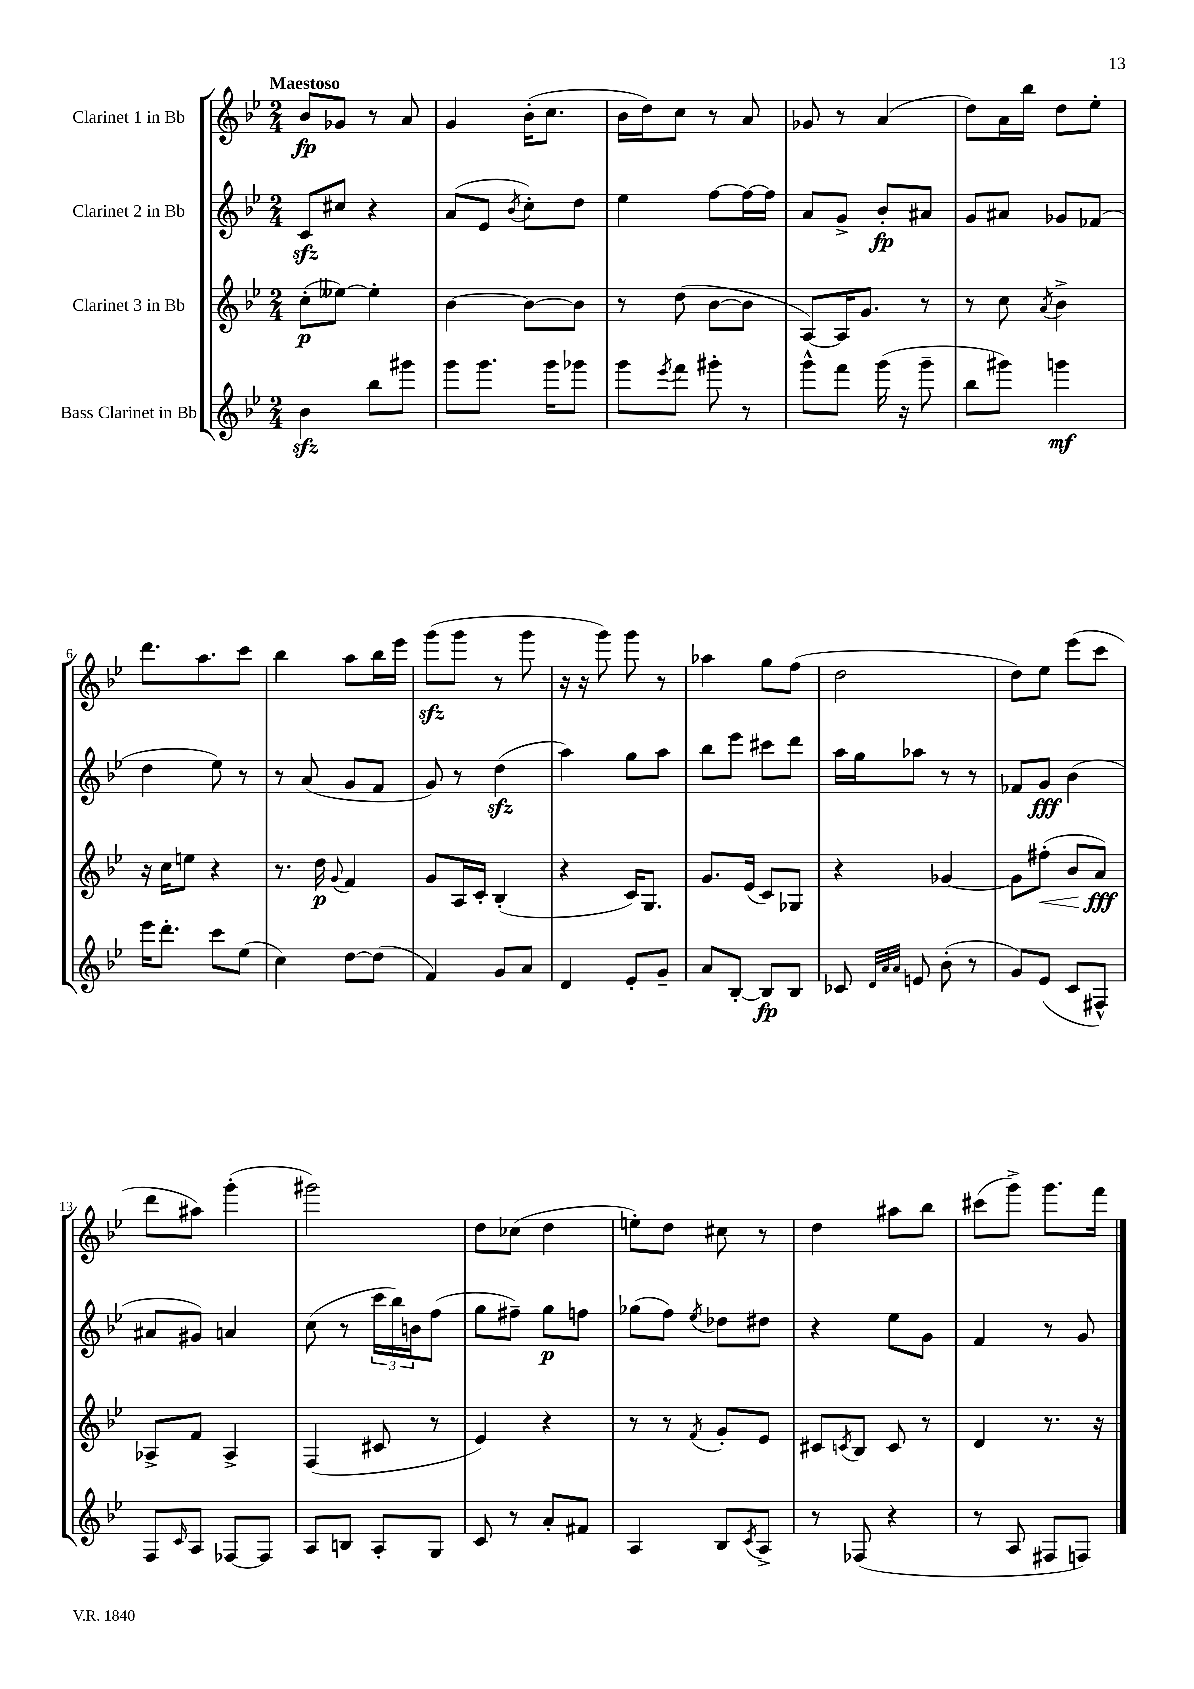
<<
\new StaffGroup <<
\new Staff = "s0" \with { instrumentName = "Clarinet 1 in Bb" } {
    \clef treble \key bes \major \numericTimeSignature \time 2/4 \tempo "Maestoso"
    bes'8\fp ges'8 r8 a'8 |
    g'4 bes'16-.( c''8. |
    bes'16 d''16) c''8 r8 a'8 |
    ges'8 r8 a'4( |
    d''8) a'16 bes''16 d''8 ees''8-. |
    d'''8. a''8. c'''8 |
    bes''4 a''8 bes''16 ees'''16 |
    g'''8\sfz( g'''8 r8 g'''8 |
    r16 r16 g'''8) g'''8 r8 |
    aes''4 g''8 f''8( |
    d''2 |
    d''8) ees''8 ees'''8( c'''8 |
    d'''8 ais''8) g'''4-.( |
    gis'''2) |
    d''8 ces''8( d''4 |
    e''8-.) d''8 cis''8 r8 |
    d''4 ais''8 bes''8 |
    cis'''8( g'''8->) g'''8. f'''16 \bar "|." |
}
\new Staff = "s1" \with { instrumentName = "Clarinet 2 in Bb" } {
    \clef treble \key bes \major \numericTimeSignature \time 2/4
    c'8\sfz cis''8 r4 |
    a'8( ees'8 \acciaccatura { bes'8 } c''8-.) d''8 |
    ees''4 f''8~ f''16~ f''16 |
    a'8 g'8-> bes'8-.\fp ais'8 |
    g'8 ais'8 ges'8 fes'8( |
    d''4 ees''8) r8 |
    r8 a'8( g'8 f'8 |
    g'8) r8 d''4\sfz( |
    a''4) g''8 a''8 |
    bes''8 ees'''8 cis'''8 d'''8 |
    a''16 g''16 aes''8 r8 r8 |
    fes'8 g'8\fff bes'4( |
    ais'8 gis'8) a'4 |
    c''8( r8 \tuplet 3/2 { c'''16 bes''16) b'16 } f''8( |
    g''8 fis''8--) g''8\p f''8 |
    ges''8( f''8) \acciaccatura { ees''8 } des''8 dis''8 |
    r4 ees''8 g'8 |
    f'4 r8 g'8 \bar "|." |
}
\new Staff = "s2" \with { instrumentName = "Clarinet 3 in Bb" } {
    \clef treble \key bes \major \numericTimeSignature \time 2/4
    c''8-.\p( eeses''8~) eeses''4-. |
    bes'4~ bes'8~ bes'8 |
    r8 d''8( bes'8~ bes'8 |
    a8~) a16 g'8. r8 |
    r8 c''8 \acciaccatura { a'8 } bes'4-> |
    r16 c''16 e''8 r4 |
    r8. d''16\p \appoggiatura { g'8 } f'4 |
    g'8 a16 c'16-. bes4-.( |
    r4 c'16) g8. |
    g'8. ees'16( c'8) ges8 |
    r4 ges'4~ |
    ges'8 fis''8-.\<( bes'8 a'8\fff\!) |
    aes8-> f'8 aes4-> |
    f4( cis'8 r8 |
    ees'4) r4 |
    r8 r8 \acciaccatura { f'8 } g'8-. ees'8 |
    cis'8 \acciaccatura { c'8 } bes8 c'8 r8 |
    d'4 r8. r16 \bar "|." |
}
\new Staff = "s3" \with { instrumentName = "Bass Clarinet in Bb" } {
    \clef treble \key bes \major \numericTimeSignature \time 2/4
    bes'4\sfz bes''8 gis'''8 |
    g'''8 g'''8. g'''16 ges'''8 |
    g'''8 \acciaccatura { ees'''8 } f'''8 gis'''8-. r8 |
    g'''8-^ f'''8 g'''16( r16 g'''8-- |
    bes''8 gis'''8) g'''4\mf |
    ees'''16 d'''8.-. c'''8 ees''8( |
    c''4) d''8~ d''8( |
    f'4) g'8 a'8 |
    d'4 ees'8-. g'8-- |
    a'8 bes8~-. bes8\fp bes8 |
    ces'8 \grace { d'32 a'32 a'32 } e'8 bes'8-.( r8 |
    g'8) ees'8( c'8 fis8-^) |
    f8 \grace { c'16 } a8 fes8~ fes8 |
    a8 b8 a8-. g8 |
    c'8 r8 a'8-. fis'8 |
    a4 bes8 \acciaccatura { c'8 } a8-> |
    r8 fes8( r4 |
    r8 a8 fis8 f8) \bar "|." |
}
>>
>>
